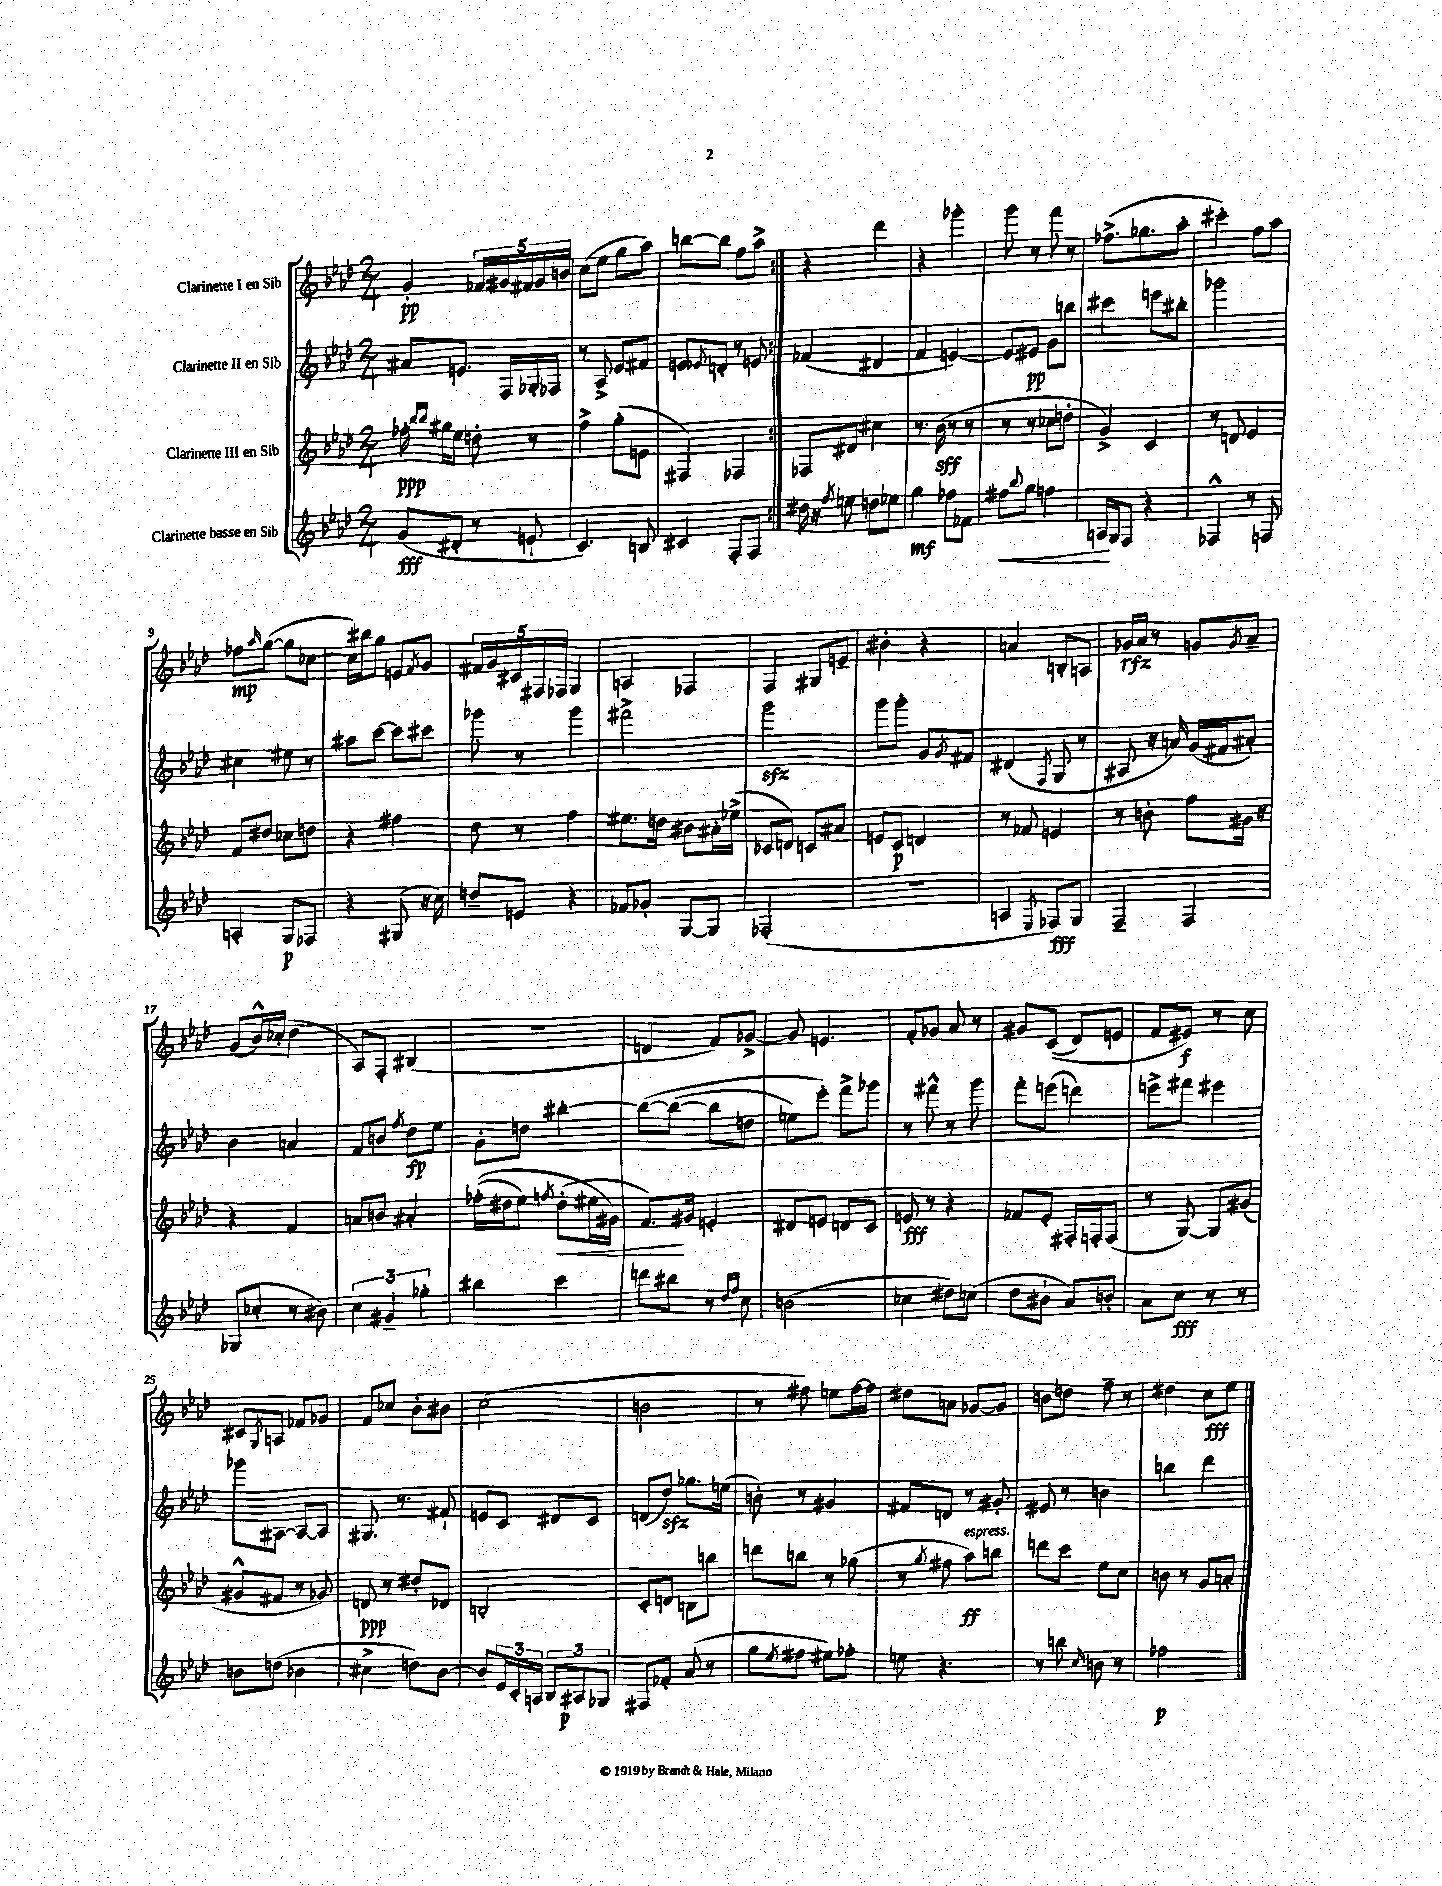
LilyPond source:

<<
\new StaffGroup <<
\new Staff = "s0" \with { instrumentName = "Clarinette I en Sib" } {
    \clef treble \key aes \major \numericTimeSignature \time 2/4
    \repeat volta 2 { g'4-.\pp \tuplet 5/4 { fes'16 gis'16 fis'16 gis'16 b'16 } |
    c''8( ees''8 g''8 aes''8) |
    b''8~ b''8 f''8 aes''8-> | }
    r4 des'''4 |
    r4 ges'''4-. |
    g'''8 r8 f'''8 r8 |
    fes''8.->( ges''8. aes''8-. |
    cis'''4-.) f''8 aes''8 |
    fes''8\mp \grace { aes''16 } g''8~( g''8 ces''8~ |
    ces''16) bis''16 g''8 e'8 \acciaccatura { f'8 } g'8 |
    \tuplet 5/4 { fis'16 g'16 cis'16 fis16 fes16 } g4 |
    a4 fes4 |
    f4 gis8 e'8-- |
    bis'4-. r4 |
    a'4 b8-. a8 |
    ges'16\rfz aes'16 r8 g'8 \acciaccatura { g'8 } aes'8-- |
    g'8( bes'16-^) ces''16-.( des''4 |
    aes8) f8-. bis4( |
    R2 |
    d'4 f'8) ges'8~-> |
    ges'8 e'4. |
    f'8-. ges'8 aes'8 r8 |
    gis'8 c'8(\( des'8) e'8 |
    f'8 eis'8\f\) r8 c''8 |
    cis'8 \acciaccatura { g8 } a8 fes'8 ges'8 |
    f'8 ces''8 bes'8-. bis'8 |
    c''2( |
    b'2 |
    r8 fis''8) e''8 fis''16~ fis''16 |
    dis''8 a'8 ges'8~ ges'8 |
    b'8 d''8 f''8-- r8 |
    dis''4 c''8\fff ees''8 \bar "|." |
}
\new Staff = "s1" \with { instrumentName = "Clarinette II en Sib" } {
    \clef treble \key aes \major \numericTimeSignature \time 2/4
    \repeat volta 2 { ais'8 e'8. f16 ges16-. fes16 |
    r8 aes8-> ees'8 fis'8 |
    e'8 \appoggiatura { ees'8 } d'8-. r8 e'8 | }
    fes'4( dis'4 |
    f'4 e'4~) |
    e'8 eis'8\pp g'8 b''8 |
    cis'''4 e'''8 bis''8-. |
    ges'''2 |
    cis''4 eis''8 r8 |
    ais''8 c'''8~ c'''8 cis'''8 |
    ges'''8 r8 ges'''4 |
    fis'''2-> |
    g'''2\sfz |
    g'''8 g'''8-. g'8 \acciaccatura { g'8 } fis'8 |
    dis'4( \acciaccatura { f8 } g8 r8 |
    ais8 r16 a'16) g'16( fis'16 ais'8-.) |
    bes'4 a'4 |
    f'8 b'8 \acciaccatura { f''8 } des''8\fp ees''8 |
    g'8-. d''8 bis''4~-. |
    bis''8~\( bis''8~( bis''8 d''8 |
    e''8) ees'''8-.\) f'''8-> ges'''8 |
    r8 fis'''8-^ r8 g'''8 |
    f'''8-. e'''8( d'''4) |
    e'''8-> fis'''8 eis'''4 |
    ges'''8 ais8~ ais8~ ais8 |
    gis8. r8. fis'8-! |
    e'8 c'8 dis'8 c'8 |
    d'8( des''8\sfz) ges''8. e''16( |
    b'8-.) r8 gis'4 |
    fis'8 d'8 r8 gis'8-. |
    eis'8 r8 b'4 |
    b''4 des'''4 \bar "|." |
}
\new Staff = "s2" \with { instrumentName = "Clarinette III en Sib" } {
    \clef treble \key aes \major \numericTimeSignature \time 2/4
    \repeat volta 2 { fes''16-.\ppp \grace { bes''16 bes''16 } gis''16 ees''8 d''8-. r8 |
    f''4-> g''8-.( e'8 |
    fis4) fes4 | }
    fes8 dis'8 cis''4 |
    r8. bes'16\sff( r8 r8 |
    r8 r8 ces''8 d''8-. |
    g'4->) c'4 |
    r8 d'8 ees'4 |
    f'8 dis''8 ces''8 d''8 |
    r4 fis''4 |
    des''8 r8 f''4 |
    eis''8. d''16 bis'8 ais'16-. ees''16->( |
    ces'8 d'8) c'8 ais'8 |
    e'8 c'8\p d'4 |
    r8 fes'8 e'4 |
    r8 b'8-. f''8 gis'16 r16 |
    r4 f'4 |
    a'8 b'8 ais'4-. |
    fes''16-.(\( dis''16 ees''8) \acciaccatura { f''8 } dis''8-.\<( eis''16 gis'16\) |
    f'8.\!) gis'16 e'4-. |
    dis'8 e'8 d'8 c'8 |
    e'8\fff r8 r4 |
    fes'8 ees'8-. fis16-. f16-. f8( |
    r8 g8~) g8 gis'8( |
    gis'8-^ fis'8 r8 ges'8) |
    d'8\ppp r8 dis''8-. des'8 |
    b2-. |
    c'8-. d'8 b8 b''8 |
    d'''8 b''8 r8 ges''8( |
    r8 \acciaccatura { g''8 } fis''8 aes''8\ff^\markup { \italic "espress." }) b''8 |
    d'''8 c'''8 ees''8 c''8 |
    b'8 r8 g'8 a'8-. \bar "|." |
}
\new Staff = "s3" \with { instrumentName = "Clarinette basse en Sib" } {
    \clef treble \key aes \major \numericTimeSignature \time 2/4
    \repeat volta 2 { g'8\fff( dis'8-. r8 e'8-! |
    c'4.) b8 |
    cis'4 f8-. f8 | }
    dis''16 r16 \acciaccatura { f''8 } e''8 d''8 ees''8 |
    g''4\mf fes''8 fes'8 |
    fis''8\< \appoggiatura { bes''8 } g''8 f''4 |
    a16\! g16 f8 r4 |
    fes4-^ r8 f8 |
    a4-. g8\p fes8 |
    r4 gis8( r16 c''16) |
    d''8-- e'8 r4 |
    fes'8 ges'8-. g8~ g8 |
    fes2-.( |
    R2 |
    a4 \acciaccatura { ees8 } fes8\fff) g8 |
    f4-- f4 |
    ges8( ces''8-. r8 bis'8) |
    \tuplet 3/2 { c''4 gis'4-- ges''4-. } |
    bis''4 c'''4 |
    d'''8 bis''8 r8 \grace { des''16 f''16 } c''8 |
    b'2( |
    ces''4 dis''8) c''8( |
    des''8 bis'8-! aes'8) b'8-. |
    aes'8 c''8\fff r8 r8 |
    b'8 d''8( bes'4 |
    cis''4-> d''8) bes'8~ |
    bes'8 \tuplet 3/2 { ees'16 c'16-. a16 } \tuplet 3/2 { bes8 ais8\p ges8 } |
    fis8 fes'8-. aes'8( r8 |
    g''8 \acciaccatura { ees''8 } fis''8 eis''8) fes''8-. |
    e''8 r4. |
    r8 b''8 \grace { c''16 } b'8 r8 |
    fes''2\p \bar "|." |
}
>>
>>
